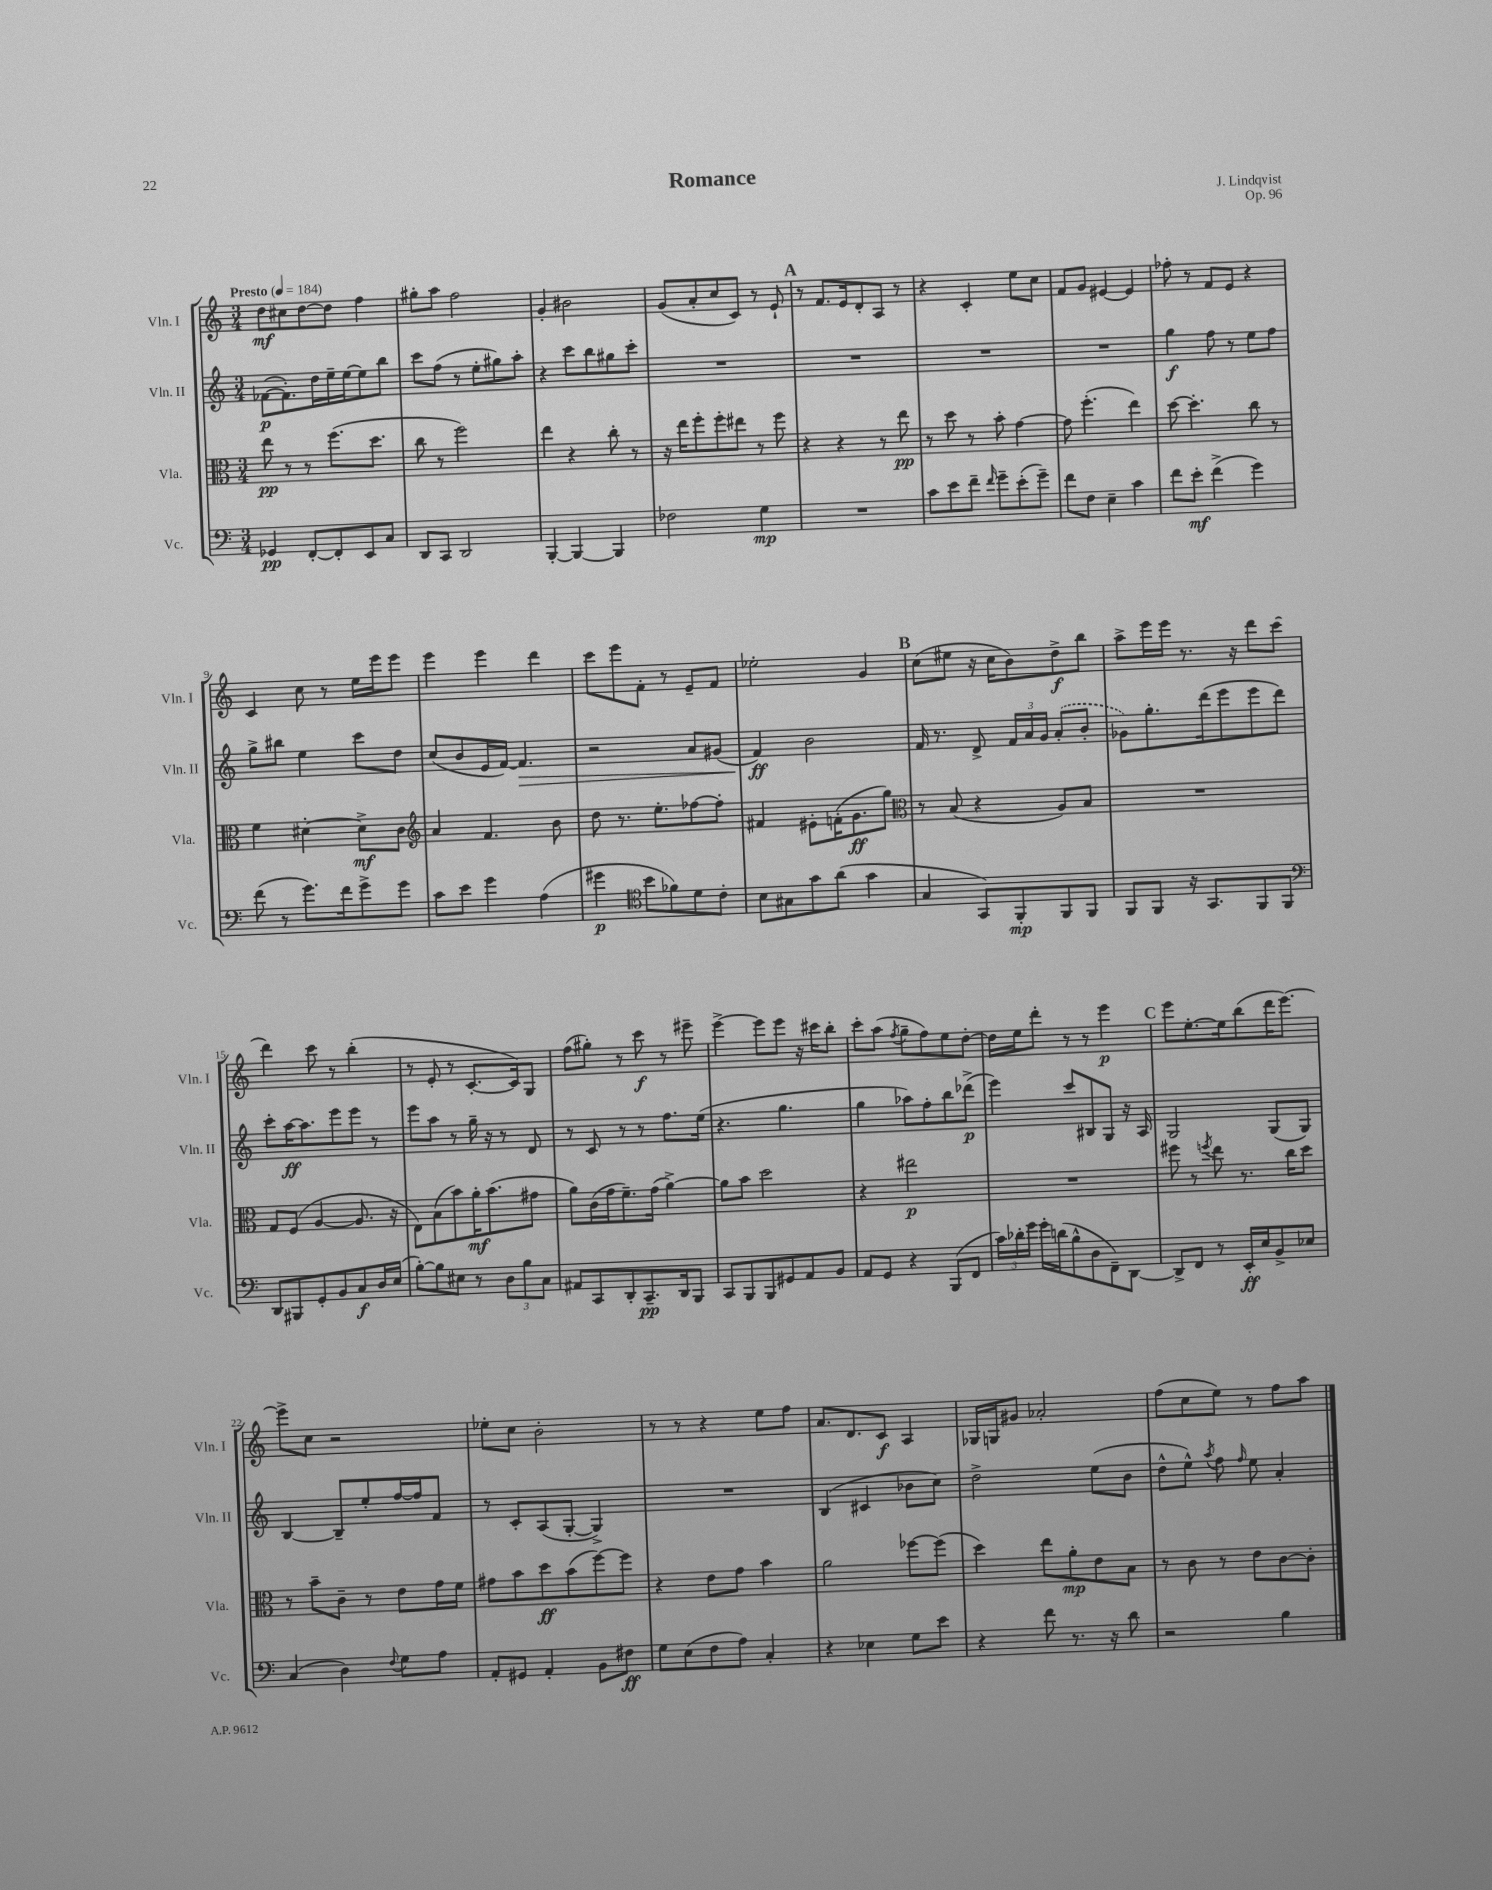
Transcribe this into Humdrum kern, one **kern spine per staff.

**kern	**kern	**kern	**kern
*staff4	*staff3	*staff2	*staff1
*clefF4	*clefC3	*clefG2	*clefG2
*k[]	*k[]	*k[]	*k[]
*M3/4	*M3/4	*M3/4	*M3/4
*MM184	*MM184	*MM184	*MM184
4GG-/	8ee\	([8f-\L	8dd\L
.	8r	8.f-'\])	8cc#\
[8FF'/L	8r	.	[8dd\
.	.	16dd\L	.
8FF'/]	(8.ff\L	16ee~\	8dd\]J
.	.	[16ee\J	.
8EE/	.	8ee\]	4ff\
.	8.dd\J	.	.
8C/J	.	8bb\J	.
=	=	=	=
8DD/L	8cc\	8ccc\L	8gg#'\L
8CC/J	8r	(8ff\J	8aa\J
2DD/	2ff\)	8r	2ff\
.	.	8ee'\L	.
.	.	8gg#\)	.
.	.	8aa'\J	.
=	=	=	=
[4BBB'/	4ee\	4r	4g'/
4BBB/_	4r	8ccc\L	2b#\
.	.	8bb\	.
4BBB/]	8cc'\	8gg#\	.
.	8r	8ccc'\J	.
=	=	=	=
2F-\	16r	2.r	(8g/L
.	16ee\LK	.	.
.	8ff'\	.	8a'/
.	8ff'\	.	8cc/
.	8ee#\J	.	8c/J)
4G\	8r	.	8r
.	8ff\	.	8e`/
=	=	=	=
2.r	4r	2.r	8r
.	.	.	8.f/L
.	4r	.	.
.	.	.	16e/k
.	.	.	8d'/
.	8r	.	8A/J
.	8ee\	.	8r
=	=	=	=
8c\L	8r	2.r	4r
8e\	8dd\	.	.
8f~\J	8r	.	4c'/
16qqf/	.	.	.
8g~\L	8b'\	.	.
(8e'\	[4g\	.	8ee\L
8g~\J)	.	.	8cc\J
=	=	=	=
8f\L	8g\]	2.r	8f/L
8F\J	(4.ff'\	.	8g/J
4E~\	.	.	[4e#/
4c\	4ee\)	.	4e#/]
=	=	=	=
8f\L	[8dd\	4gg\	8ff-'\
8e'\J	4.dd'\]	.	8r
(4f^\	.	8ff\	8f/L
.	.	8r	8e/J
4g\)	8cc\	8ee\L	4r
.	8r	8ff\J	.
=	=	=	=
(8f\	4f\	8gg^\L	4c/
8r	.	8bb#\J	.
8.g\L)	[4d#'\	4ee\	8cc\
.	.	.	8r
16f\k	.	.	.
8g^\	8d#^\]L	8ccc\L	16ee\LL
.	.	.	16eee\J
8g\J	8c\J	8dd\J	8eee\J
=	=	=	=
*	*clefG2	*	*
8c\L	4a/	(8cc/L	4eee\
8e\J	.	8b/	.
4g\	4.f/	16e/L	4eee\
.	.	[16f/JJ)	.
.	.	4.f/]	.
(4A\	.	.	4ddd\
.	8b\	.	.
=	=	=	=
4g#\	8dd\	2r	8ccc\L
.	8.r	.	8eee\
*clefC4	*	*	*
8b\L	.	.	8f'\J
.	8.ee'\L	.	.
8f-\)	.	.	8r
8d\	[8ff-\	8a/L	8e~/L
8c'\J	8ff-'\]J	(8g#/J	8f/J
=	=	=	=
8B\L	4f#/	4f/)	2ee-'\
8G#\	.	.	.
8g\	8e#'\L	2b\	.
(8a\J	(16f'\K	.	.
.	8.g\	.	.
4g\	.	.	4g/
.	8gg\J)	.	.
=	=	=	=
*	*clefC3	*	*
4G/	8r	16f/	(8cc\L
.	.	8.r	.
.	(8B/	.	8ee#\J
8GG/L)	4r	8d^/	16r
.	.	.	16cc\LK
8FF'/	.	24f/LL	8b\)
.	.	24a/	.
.	.	24g/JJ	.
8FF/	8A/L)	(8a'/L	8dd^\
8FF/J	8B/J	8b'/J	8bb\J
=	=	=	=
8FF/L	2.r	8g-\L)	8aa^\L
8FF/J	.	8.gg'\	16eee\L
.	.	.	16eee\JJ
16r	.	.	8.r
8.GG/L	.	(16ddd\k	.
.	.	8eee\	.
.	.	.	16r
8FF/	.	8eee\	8ddd\L
8FF/J	.	8ddd\J)	(8ccc\J
=	=	=	=
*clefF4	*	*	*
8DD/L	8G/L	8ccc'\L	4ddd\)
8BBB#/	(8F/J	[16aa\K	.
.	.	8.aa\]	.
8GG'/	[4A/	.	8ccc\
8BB/	.	8eee\	8r
8C/	8.A/]	8eee\J	(4bb'\
16D/L	.	8r	.
(16E/JJ	16r	.	.
=	=	=	=
[8B'\L)	8E\L)	8eee\L	8r
8B\]	(8B\	8aa\J	8e'/
8E#\J	8b\)	8r	8r
8r	16a'\K	16gg~\	[8.c'/L
.	(8.b\	16r	.
12D\L	.	8r	.
.	.	.	16c/]k)
12B\	.	.	.
.	8g#\J	8d/	8G/J
12C\J	.	.	.
=	=	=	=
8AA#/L	8a\L)	8r	(8ff\L
8CC/	(16c\L	8c/	8gg#'\J)
.	16g\J	.	.
8DD'/	8.f~\)	8r	8r
8.CC~/	.	8r	8ccc\
.	(16g\Jk	.	.
.	[4a^\)	8.ff\L	8r
16DD/k	.	.	.
8BBB/J	.	.	8eee#~\
.	.	(16ee\Jk	.
=	=	=	=
8CC/L	8a\]L	4.r	[4eee^\
8BBB/	8b\J	.	.
8BBB/	2dd\	.	8eee\]L
8GG#/	.	4.gg\	8eee\J
8AA/	.	.	16r
.	.	.	16ccc#\LK
8BB/J	.	.	8bb'\J
=	=	=	=
8AA/L	4r	4gg\	8ccc'\L
8GG/J	.	.	(8aa\J
.	.	.	8qff/
4r	2ee#\	8aa-\L)	8gg~\L
.	.	8ff'\	8ff\)
(8BBB/L	.	8bb\	8ee\
8FF/J	.	(8ddd-^\J	[8dd'\J
=	=	=	=
24c\LL)	2.r	4eee\)	16dd\]LL
24d-'\	.	.	.
.	.	.	16ee\J
24g\JJ	.	.	.
16g'\LL	.	.	8ddd'\J
(16d\J	.	.	.
8B^^\	.	8ccc/L	8r
8D\	.	8B#/	8r
8FF~\)	.	8G/J	4eee\
[8DD\J	.	16r	.
.	.	16A/	.
=	=	=	=
8DD^/]L	8ff#\	2G/	8eee\L
8FF/J	8r	.	[8.ee'\
.	8qff/	.	.
8r	8ee\	.	.
.	.	.	16ee\]k
16EE'/LL	8.r	.	(8bb\
16E/J	.	.	.
8BB^/	.	(8G/L	16ddd\K
.	16cc\LK	.	[8.eee\J)
8E-/J	8dd\J	8G/J)	.
=	=	=	=
(4C/	8r	[4B/	8eee^\]L
.	8b~\L	.	8cc\J
4D\)	8c~\J	8B~/]L	2r
.	8r	8ee'/	.
8qqF/	.	.	.
8G\L	8e\L	[16ff/L	.
.	.	16ff/]J	.
8A\J	16g\L	8f/J	.
.	16f\JJ	.	.
=	=	=	=
8AA'/L	8g#\L	8r	8ee-'\L
8GG#/J	8b\	8c'/L	8cc\J
4AA'/	8dd\	(8A/	2b'\
.	(8b\	[8G'/J	.
8BB\L	[8ff\)	4G^/])	.
8F#\J	8ff\]J	.	.
=	=	=	=
8G\L	4r	2.r	8r
(8E\	.	.	8r
8F\	8e\L	.	4r
8A\J)	8g\J	.	.
4C'/	4b\	.	8ee\L
.	.	.	8ff\J
=	=	=	=
4r	2a\	(4B/	8.a/L
.	.	.	8.d/
4E-\	.	4c#/	.
.	.	.	8c/J
8G\L	[8ff-\L	8b-\L	4A/
8e\J	(8ff-\]J	8cc\J)	.
=	=	=	=
4r	4dd\)	2dd^\	16G-/LL
.	.	.	16G/J
.	.	.	8g#/J
8f\	8ee\L	.	2a-'/
8.r	8a'\	.	.
.	8e\	(8ee\L	.
16r	.	.	.
8d\	8B\J	8b\J	.
=	=	=	=
2r	8r	8dd^^\L	(8ff\L
.	8c\	8ee^^\J)	8cc\
.	.	8qaa/	.
.	8r	8ff\	8ee\J)
.	.	16qqff/	.
.	8e\L	8ee\	8r
4B\	[8c\	4a'/	8ff\L
.	8c'\]J	.	8aa\J
==	==	==	==
*-	*-	*-	*-
